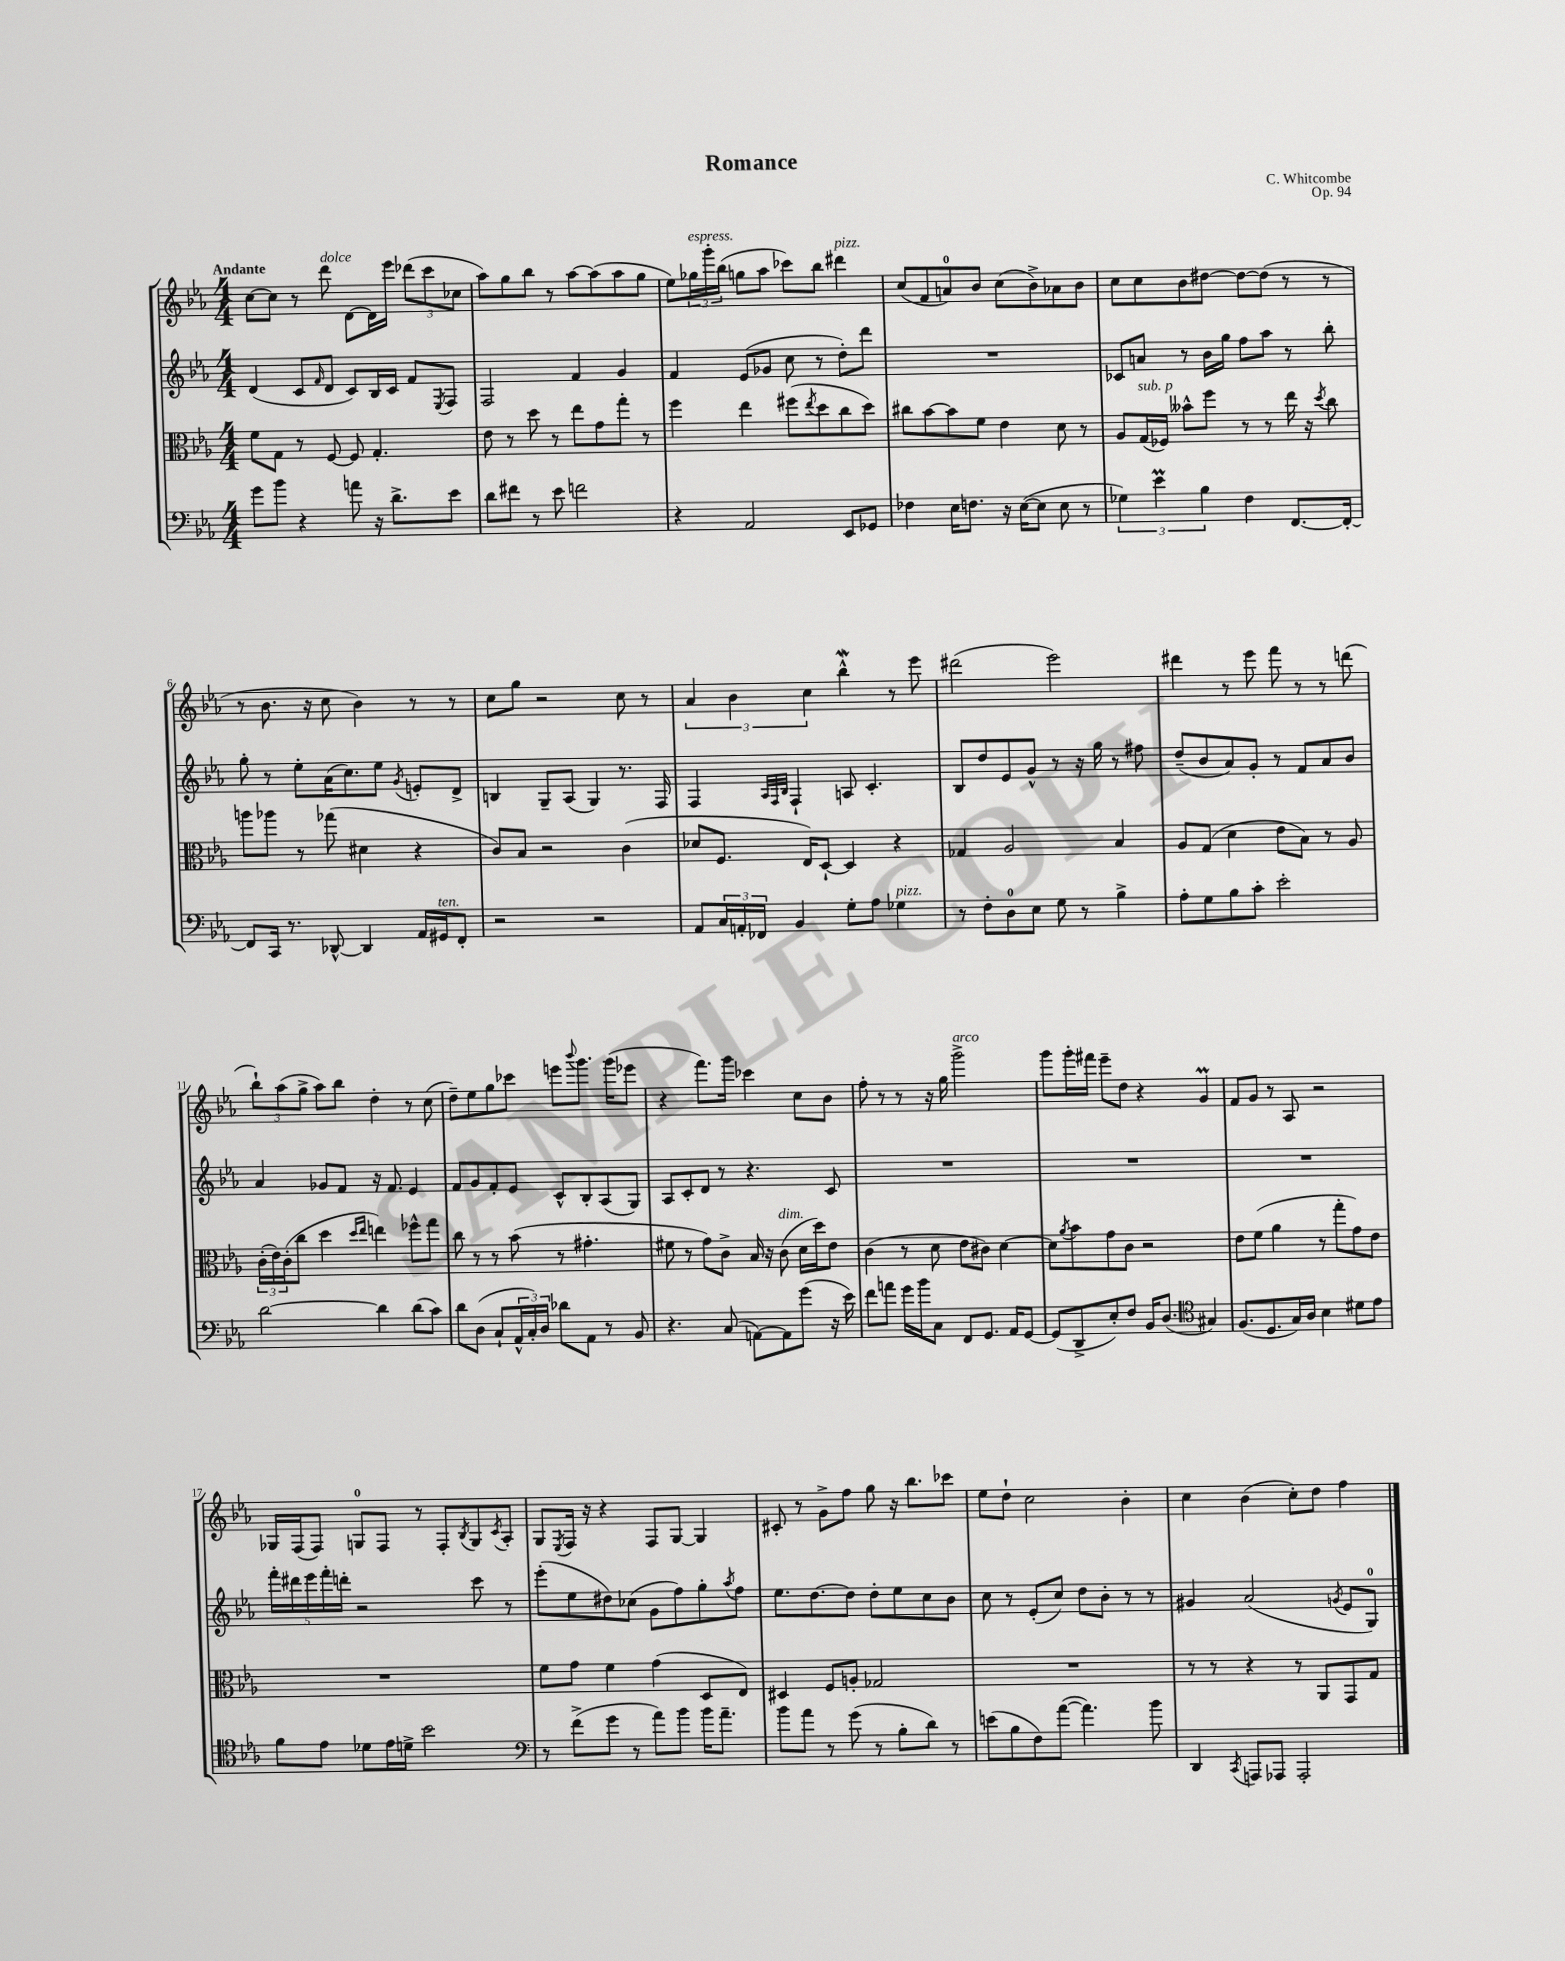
\header { title = "Romance" composer = "C. Whitcombe" opus = "Op. 94" }
<<
\new StaffGroup <<
\new Staff = "s0" {
    \clef treble \key ees \major \numericTimeSignature \time 4/4 \tempo "Andante"
    c''8~ c''8 r8 d'''8^\markup { \italic "dolce" } d'8~ d'16 ees'''16 \tuplet 3/2 { des'''8( c'''8 ces''8 } |
    aes''8) g''8 bes''8 r8 aes''8~ aes''8( aes''8 g''8 |
    ees''8) \tuplet 3/2 { ges''16^\markup { \italic "espress." } g'''16-. bes''16( } g''8 aes''8 ces'''8) bes''8 dis'''4^\markup { \italic "pizz." } |
    c''8( f'8 a'8-0) bes'8 c''8( bes'8->) aes'8 bes'8 |
    c''8 c''8 bes'8 dis''8~ dis''8~ dis''8( r8 r8 |
    r8 bes'8. r16 c''8 bes'4) r8 r8 |
    c''8 g''8 r2 c''8 r8 |
    \tuplet 3/2 { aes'4 bes'4 c''4 } bes''4-^\mordent r8 ees'''8 |
    dis'''2( ees'''2) |
    dis'''4 r8 ees'''8 f'''8 r8 r8 d'''8( |
    \tuplet 3/2 { bes''8-!) aes''8( g''8-> } aes''8) bes''8 d''4-. r8 c''8( |
    d''8--) ees''8 g''8 ces'''8 e'''8 \appoggiatura { bes'''8 } g'''8. g'''16( ees'''8 |
    r4 f'''8.) g'''16 ces'''4 c''8 bes'8 |
    f''8-. r8 r8 r16 g''16 g'''2->^\markup { \italic "arco" } |
    g'''8 g'''16-. fis'''16 ees'''8-- d''8 r4 g'4\prall |
    f'8 g'8 r8 aes8 r2 |
    ges16 f16( f8) g8-0 f8 r8 f8-. \acciaccatura { bes8 } g8 \acciaccatura { c'8 } aes8-. |
    g8 \acciaccatura { ees8 } f16 r16 r4 f8 g8~ g4 |
    cis'8-. r8 g'8-> f''8 g''8 r16 bes''8. ces'''8 |
    ees''8 d''8-! c''2 bes'4-. |
    c''4 bes'4( c''8-.) d''8 f''4 \bar "|." |
}
\new Staff = "s1" {
    \clef treble \key ees \major \numericTimeSignature \time 4/4
    d'4( c'8 \grace { f'16 } d'8 c'8) bes16 c'16 f'8 \acciaccatura { ees8 } f8 |
    f2 f'4 g'4 |
    f'4 ees'8( ges'8 c''8 r8 d''8-.) d'''8 |
    R1 |
    ces'8 a'8 r8 bes'16 g''16 f''8 aes''8 r8 bes''8-. |
    g''8-. r8 ees''8-. aes'16( c''8.) ees''8 \acciaccatura { g'8 } e'8-. d'8-> |
    b4 g8-- aes8( g4) r8. f16 |
    f4 \grace { aes32 f32 bes32 } f4-! a8 c'4.-. |
    bes8 d''8 ees'8 g'8-^ r8 r16 g''16 r8 fis''8 |
    d''8--( bes'8 aes'8) g'8-. r8 f'8 aes'8 bes'8 |
    aes'4 ges'8 f'8 r16 f'8. ees'4 |
    f'8 g'8 f'8-. ees'8 c'8-^ bes8-. aes8( g8) |
    aes8 c'8-. d'8 r8 r4. c'8 |
    R1 |
    R1 |
    R1 |
    \tuplet 5/4 { f'''16-. dis'''16 ees'''16 f'''16-. d'''16-. } r2 c'''8 r8 |
    ees'''8-.( ees''8 dis''8) ces''8( g'8 f''8) g''8-. \acciaccatura { aes''8 } f''8 |
    ees''8. d''8.~ d''8 d''8-. ees''8 c''8 bes'8 |
    c''8 r8 ees'8-.( c''8) d''8 bes'8-. r8 r8 |
    gis'4 aes'2( \acciaccatura { g'8 } ees'8 g8-0) \bar "|." |
}
\new Staff = "s2" {
    \clef alto \key ees \major \numericTimeSignature \time 4/4
    f'8 g8 r8 f8~ f8 g4.-. |
    ees'8 r8 d''8 r8 ees''8 g'8 g''8-. r8 |
    f''4 ees''4 fis''8( \acciaccatura { ees''8 } d''8 c''8 d''8) |
    cis''8 bes'8~ bes'8 f'8 ees'4 d'8 r8 |
    aes8 g16^\markup { \italic "sub. p" }( fes16) beses'8-^ f''8 r8 r8 ees''16 r16 \acciaccatura { d''8 } c''8 |
    a''8 aes''8 r8 ges''8( dis'4 r4 |
    c'8) bes8 r2 c'4( |
    des'8 f8. ees16) d8~-! d4 r4 |
    ges4 aes2 bes4 |
    aes8 g8( d'4 ees'8 bes8) r8 aes8 |
    \tuplet 3/2 { c'16-.( ees'16) c'16-.( } c''8 d''4 \grace { d''16 ees''16 } e''4) fes''8-^ g''8 |
    c''8 r8 r8 bes'8( r8 gis'4.-. |
    fis'8 r8 g'8) c'8-> bes16 r16 c'8^\markup { \italic "dim." }( d'16 d''16) ees'8 |
    c'4( r8 d'8 ees'8 cis'8) d'4~ |
    d'8 \acciaccatura { aes'8 } bes'8 g'8 c'8 r2 |
    ees'8 f'8( aes'4 r8 g''8-. g'8) ees'8 |
    R1 |
    f'8 g'8 f'4 g'4( d8 ees8) |
    dis4 f8 a8-. ges2 |
    R1 |
    r8 r8 r4 r8 aes,8 g,8 g8 \bar "|." |
}
\new Staff = "s3" {
    \clef bass \key ees \major \numericTimeSignature \time 4/4
    g'8 bes'8 r4 a'8 r16 d'8.-> ees'8 |
    d'8 fis'8 r8 ees'8 f'2 |
    r4 aes,2 ees,8 ges,8 |
    fes4 ees16 f8. r16 ees16~( ees8 ees8 r8 |
    \tuplet 3/2 { ges4) ees'4\prall bes4 } f4 f,8.~ f,16~-. |
    f,8 c,16 r8. des,8~-^ des,4 aes,16 gis,16^\markup { \italic "ten." } f,8-. |
    r2 r2 |
    aes,8 \tuplet 3/2 { c16 a,16-. fes,16 } bes,4 g8-. aes8 ges4^\markup { \italic "pizz." } |
    r8 f8-. d8-0 ees8 g8 r8 bes4-> |
    aes8-. g8 bes8 c'8-. ees'2-. |
    d'2~ d'4 d'8( c'8) |
    d'8 d8( c8-! \tuplet 3/2 { aes,16-^ c16-.) d16 } des'8 aes,8 r8 bes,8 |
    r4. c8( a,8~) a,8 g'8( r16 ees'16) |
    f'8 a'8 g'16 bes'16 c8 f,8 g,8. aes,16 g,8~ |
    g,8( d,8-> ees8-.) f8 bes,16 d8.( \clef tenor gis4) |
    f8.( d8. g16) aes16 bes4 dis'8 ees'8 |
    f'8 ees'8 des'8 ees'16 d'16-> bes'2 |
    \clef bass r8 f'8->( g'8 r8 aes'8) bes'8 bes'16 aes'8.-- |
    bes'8 aes'8 r8 g'8( r8 bes8-. d'8) r8 |
    e'8( bes8 f8) aes'8~( aes'4.) bes'8 |
    d,4 \acciaccatura { c,8 } a,,8 aes,,8 aes,,2-. \bar "|." |
}
>>
>>
